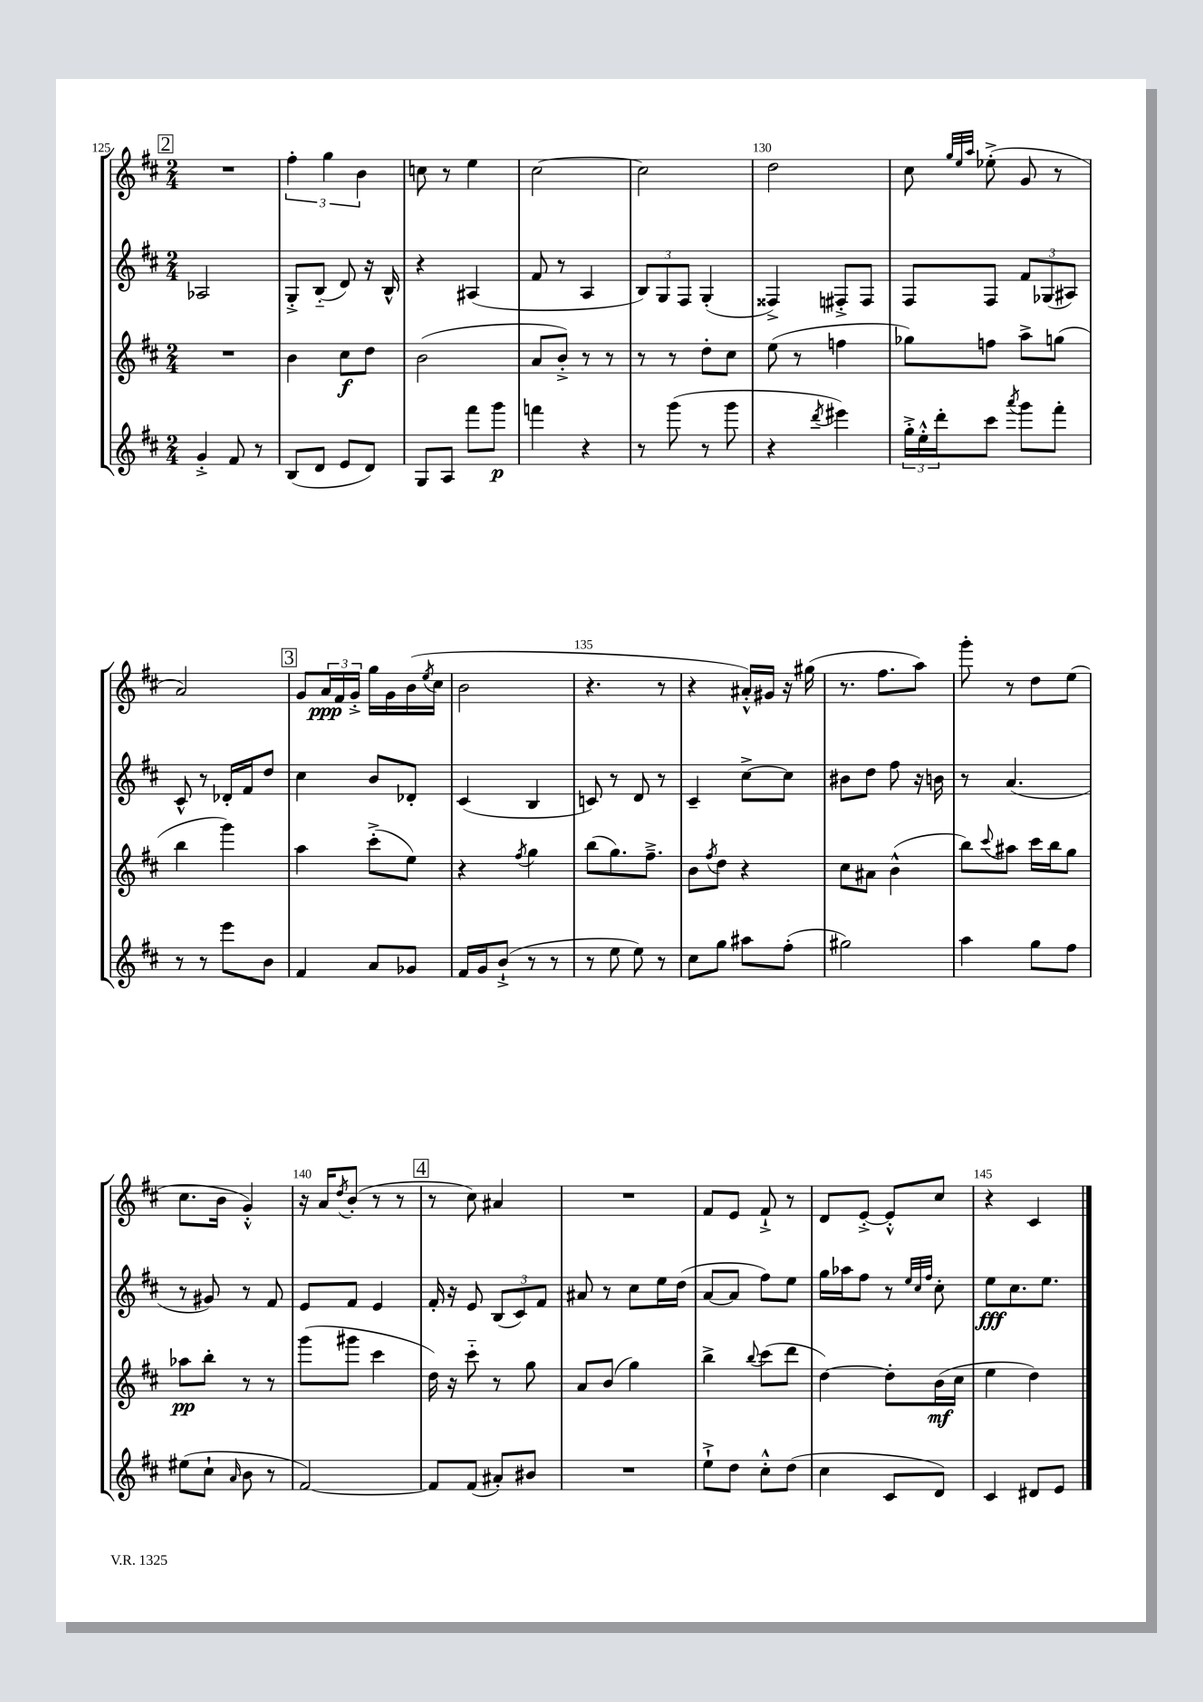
<<
\new StaffGroup <<
\new Staff = "s0" {
    \clef treble \key d \major \numericTimeSignature \time 2/4
    \mark \markup { \box "2" } R2 |
    \tuplet 3/2 { fis''4-. g''4 b'4 } |
    c''8 r8 e''4 |
    cis''2~ |
    cis''2 |
    d''2 |
    cis''8 \grace { g''32 e''32 a''32 } ees''8-.->( g'8 r8 |
    a'2) |
    \mark \markup { \box "3" } g'8 \tuplet 3/2 { a'16\ppp fis'16 g'16-.-> } g''16 g'16 b'16( \acciaccatura { e''8 } cis''16 |
    b'2 |
    r4. r8 |
    r4 ais'16-.-^) gis'16 r16 gis''16( |
    r8. fis''8. a''8) |
    g'''8-. r8 d''8 e''8( |
    cis''8. b'16 g'4-.-^) |
    r16 a'16 \acciaccatura { d''8 } b'8-.( r8 r8 |
    \mark \markup { \box "4" } r8 cis''8) ais'4 |
    R2 |
    fis'8 e'8 fis'8-!-> r8 |
    d'8 e'8~-.-> e'8-.-^ cis''8 |
    r4 cis'4 \bar "|." |
}
\new Staff = "s1" {
    \clef treble \key d \major \numericTimeSignature \time 2/4
    \mark \markup { \box "2" } aes2 |
    g8-.-> b8-_( d'8) r16 b16-^ |
    r4 ais4( |
    fis'8 r8 a4 |
    \tuplet 3/2 { b8) g8 fis8 } g4-.( |
    fisis4->) fis8-.-> fis8 |
    fis8 fis8 \tuplet 3/2 { fis'8 ges8( ais8) } |
    cis'8-^ r8 des'16-. fis'16 d''8 |
    \mark \markup { \box "3" } cis''4 b'8 des'8-. |
    cis'4( b4 |
    c'8) r8 d'8 r8 |
    cis'4-- cis''8~-> cis''8 |
    bis'8 d''8 fis''8 r16 b'16 |
    r8 a'4.( |
    r8 gis'8) r8 fis'8 |
    e'8 fis'8 e'4 |
    \mark \markup { \box "4" } fis'16-. r16 e'8 \tuplet 3/2 { b8( cis'8) fis'8 } |
    ais'8 r8 cis''8 e''16 d''16( |
    a'8~ a'8 fis''8) e''8 |
    g''16 aes''16 fis''8 r8 \grace { e''32 cis''32 fis''32 } cis''8-. |
    e''8\fff cis''8. e''8. \bar "|." |
}
\new Staff = "s2" {
    \clef treble \key d \major \numericTimeSignature \time 2/4
    \mark \markup { \box "2" } R2 |
    b'4 cis''8\f d''8 |
    b'2( |
    a'8 b'8-.->) r8 r8 |
    r8 r8 d''8-. cis''8 |
    e''8( r8 f''4 |
    ges''8) f''8 a''8-> g''8( |
    b''4 g'''4) |
    \mark \markup { \box "3" } a''4 cis'''8-.->( e''8) |
    r4 \acciaccatura { fis''8 } g''4 |
    b''8( g''8.) fis''8.---> |
    b'8 \acciaccatura { fis''8 } d''8 r4 |
    cis''8 ais'8 b'4-^( |
    b''8) \appoggiatura { cis'''8 } ais''8 cis'''16 b''16 g''8 |
    aes''8\pp b''8-. r8 r8 |
    g'''8( gis'''8 cis'''4 |
    \mark \markup { \box "4" } d''16) r16 cis'''8-_ r8 g''8 |
    a'8 b'8( g''4) |
    b''4-> \appoggiatura { b''8 } cis'''8( d'''8 |
    d''4~) d''8-. b'16\mf( cis''16 |
    e''4 d''4) \bar "|." |
}
\new Staff = "s3" {
    \clef treble \key d \major \numericTimeSignature \time 2/4
    \mark \markup { \box "2" } g'4-.-> fis'8 r8 |
    b8( d'8 e'8 d'8) |
    g8 a8 fis'''8 g'''8\p |
    f'''4 r4 |
    r8 g'''8( r8 g'''8 |
    r4 \acciaccatura { d'''8 } eis'''4) |
    \tuplet 3/2 { g''16-.-> e''16-.-^ d'''16-. } cis'''8 \acciaccatura { a'''8 } g'''8 fis'''8-. |
    r8 r8 e'''8 b'8 |
    \mark \markup { \box "3" } fis'4 a'8 ges'8 |
    fis'16 g'16 b'8-!->( r8 r8 |
    r8 e''8 e''8) r8 |
    cis''8 g''8 ais''8 fis''8-.( |
    gis''2) |
    a''4 g''8 fis''8 |
    eis''8( cis''8-! \grace { a'16 } b'8 r8 |
    fis'2~) |
    \mark \markup { \box "4" } fis'8 fis'8( ais'8-.) bis'8 |
    R2 |
    e''8-!-> d''8 cis''8-.-^ d''8( |
    cis''4 cis'8 d'8) |
    cis'4 dis'8 e'8 \bar "|." |
}
>>
>>
\layout { \context { \Score currentBarNumber = #125 \override BarNumber.break-visibility = ##(#f #t #t) barNumberVisibility = #(every-nth-bar-number-visible 5) } }
